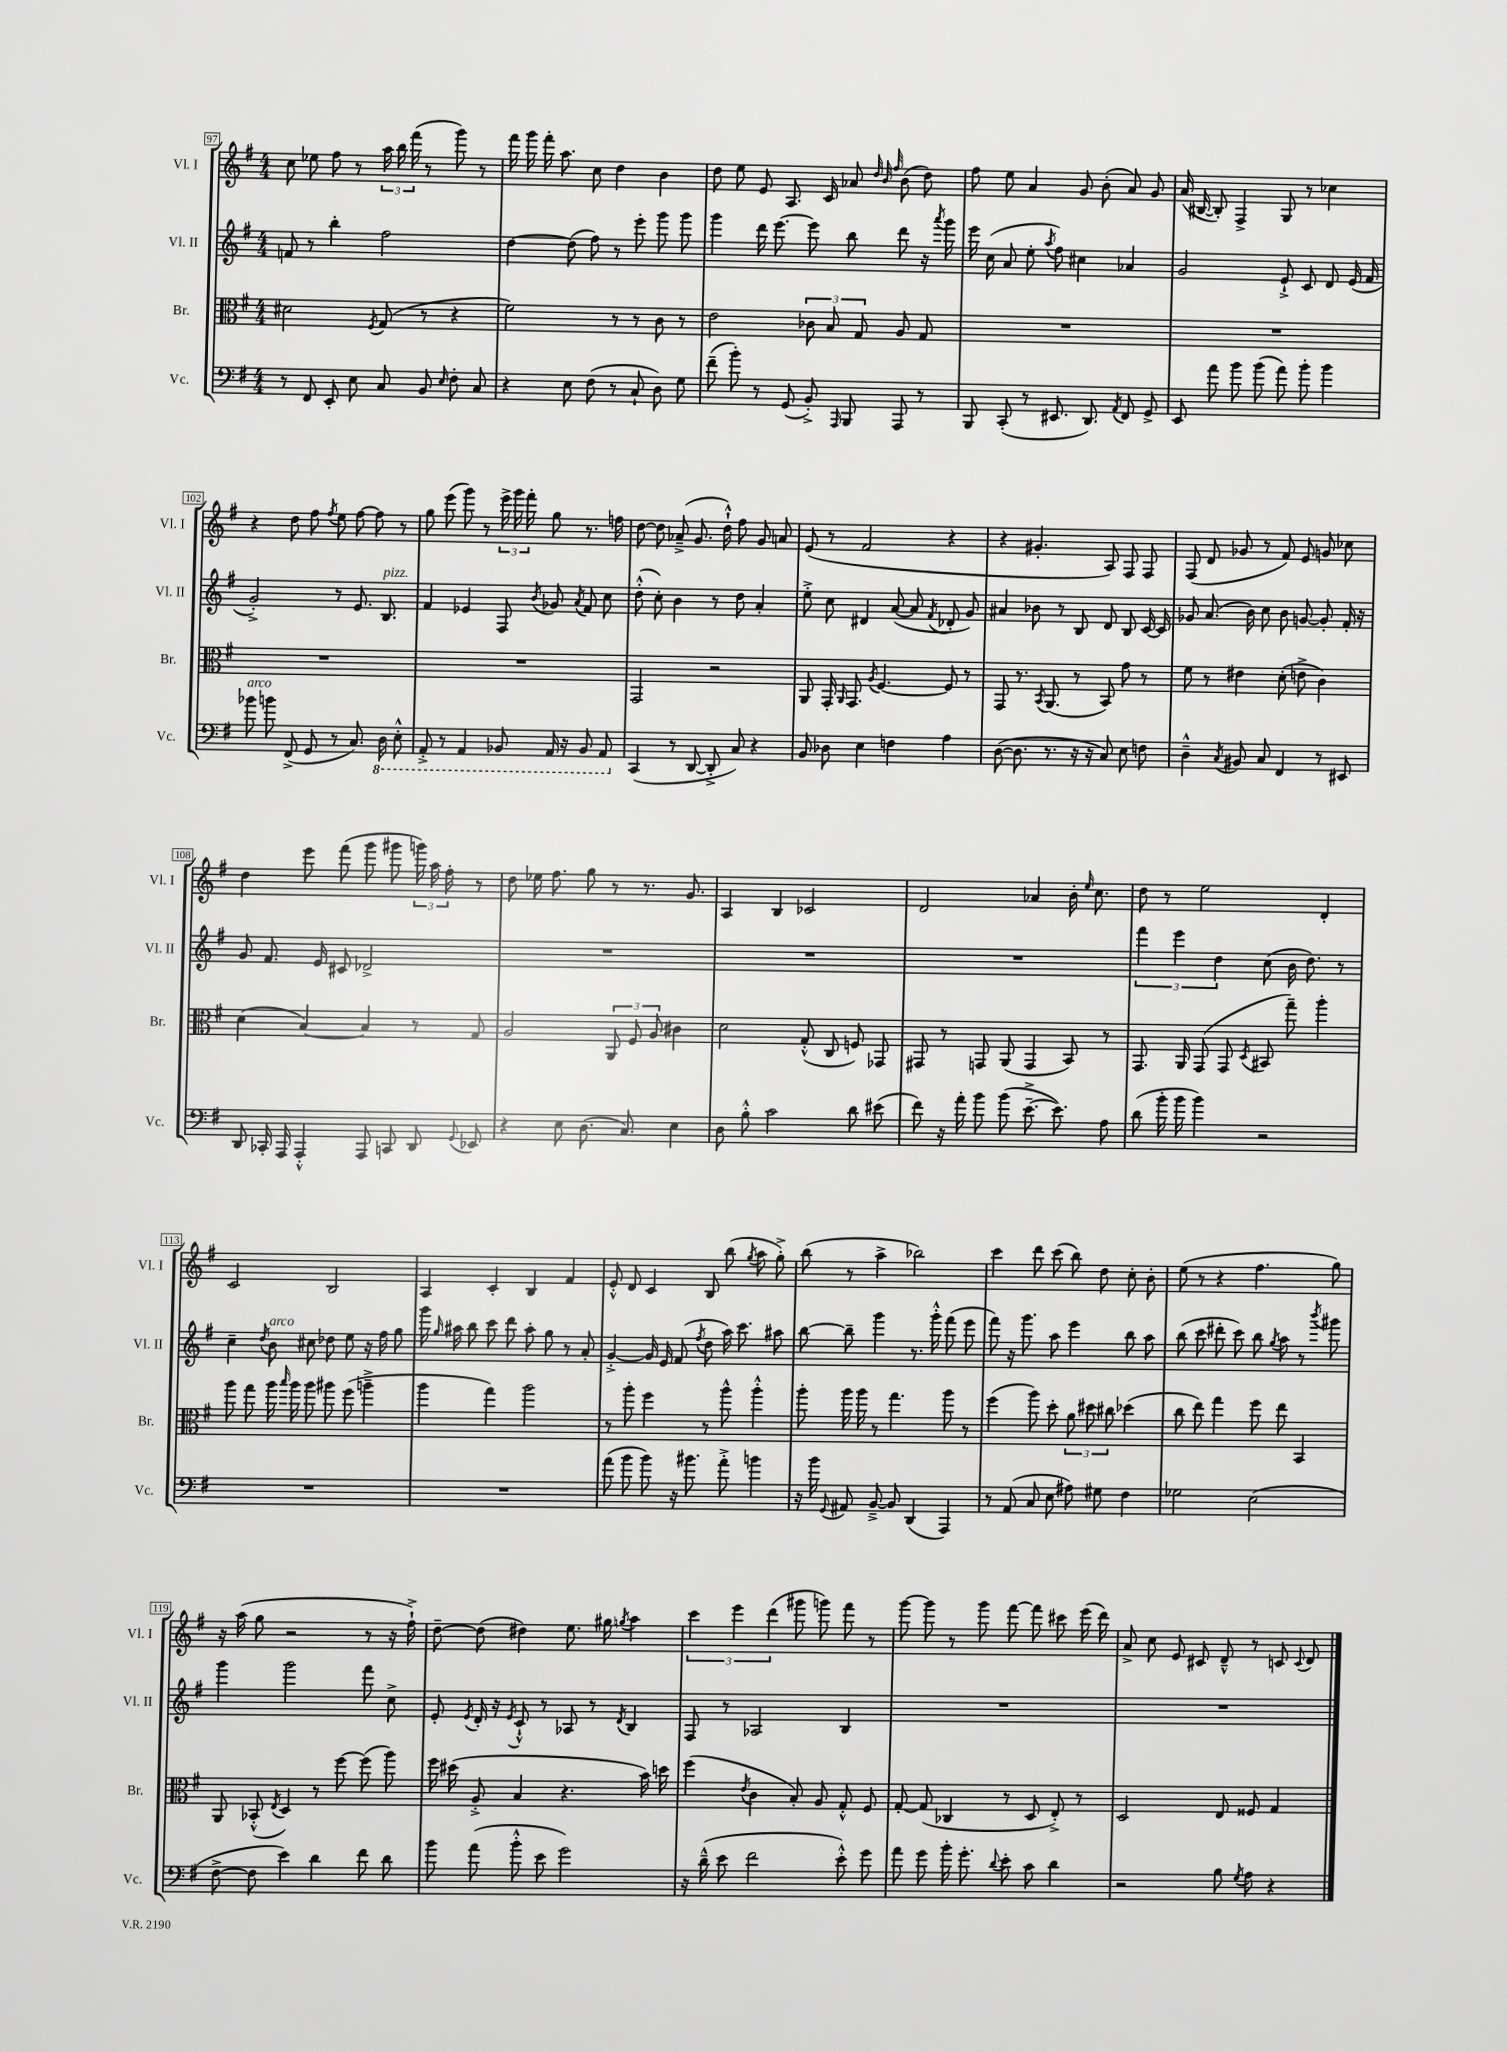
<<
\new StaffGroup <<
\new Staff = "s0" \with { instrumentName = "Vl. I" shortInstrumentName = "Vl. I" } {
    \clef treble \key g \major \numericTimeSignature \time 4/4
    \autoBeamOff c''8 ees''8 fis''8 r8 \tuplet 3/2 { a''16 b''16 fis'''16( } r8 g'''8) r8 |
    fis'''16 g'''16 fis'''16-. a''8. c''8 d''4 b'4 |
    d''8 e''8 e'8 a8. c'16 aes'8 \grace { d''32 b'32 fis''32 } b'8( d''8) |
    fis''8 e''8 a'4 g'8 b'8-.( a'8) g'8 |
    a'16( bis16~ bis8-.) fis4-> g8 r8 ces''4 |
    r4 d''8 fis''8 \acciaccatura { fis''8 } e''8 fis''8~ fis''8 r8 |
    g''8 e'''8( g'''8) r8 \tuplet 3/2 { e'''16-> g'''16 fis'''16-. } g''8 r8. f''16 |
    d''8~ d''8 aes'8--->( g'8. d''16-!-^) fis''8 g'8 a'8 |
    e'8( r8 fis'2 r4 |
    r4 gis'4.-. a8) fis8 fis8 |
    fis8( d'8 ges'8 r8 fis'8) e'8 g'8 ces''8 |
    d''4 e'''8 fis'''8( g'''8 gis'''8 \tuplet 3/2 { g'''16) a''16 fis''16-. } r8 |
    d''8 ees''16 fis''8. g''8 r8 r8. g'8. |
    a4 b4 ces'2 |
    d'2 aes'4 b'16-. \grace { e''16 } c''8. |
    d''8 r8 e''2 d'4-. |
    c'2 b2 |
    a4 c'4-. b4 fis'4 |
    e'8-.-^ d'8 c'4 b8 b''8( \acciaccatura { g''8 } a''8 g''8-.->) |
    b''8( r8 a''4-> bes''2) |
    c'''4 d'''8 c'''8( b''8) d''8 c''8-. b'8-. |
    e''8( r8 r4 fis''4. g''8) |
    r16 a''16( g''8 r2 r8 r16 fis''16-!->) |
    d''8~-- d''8( dis''4) e''8. gis''16 \acciaccatura { g''8 } a''4 |
    \tuplet 3/2 { c'''4 e'''4 d'''4( } gis'''8 g'''8) fis'''8 r8 |
    g'''8~ g'''8 r8 g'''8 fis'''8~ fis'''8 cis'''8 e'''16( d'''16) |
    a'8-> c''8 e'8 cis'8 d'8---^ r8 c'8 \appoggiatura { c'8 } d'8 \bar "|." |
}
\new Staff = "s1" \with { instrumentName = "Vl. II" shortInstrumentName = "Vl. II" } {
    \clef treble \key g \major \numericTimeSignature \time 4/4
    \autoBeamOff f'8 r8 b''4-. fis''2 |
    d''4~ d''8( fis''8) r8 e'''8-. g'''8 g'''8 |
    g'''4 d'''16 e'''8.~ e'''8 b''8 d'''8 r16 \acciaccatura { a'''8 } g'''16 |
    e'''16 c''16( a'8 e''8-. \acciaccatura { a''8 } fis''8) cis''4 aes'4 |
    g'2 e'8-!-> c'8 d'8 e'16( fis'16 |
    g'2-.->) r8 e'8. b8.^\markup { \italic "pizz." } |
    fis'4 ees'4 fis8 \acciaccatura { b'8 } ges'8 \acciaccatura { a'8 } fis'8 c''8 |
    d''8-.-^( c''8-.) b'4 r8 d''8 a'4-. |
    e''8-.-> c''8 dis'4 a'8~( a'8 \acciaccatura { fis'8 } des'8-. g'8) |
    ais'4 bes'8 r8 b8 d'8 b8 c'16~ c'16 |
    ges'8 a'8.( b'16) c''8 b'8 g'8~ g'8-. fis'16-. r16 |
    g'8 fis'8. e'16 cis'8 des'2-> |
    R1 |
    R1 |
    R1 |
    \tuplet 3/2 { fis'''4 e'''4 d''4 } c''8( b'16 d''8.) r8 |
    c''4-- \acciaccatura { d''8 } b'8^\markup { \italic "arco" } cis''8 des''8 e''8 r16 fis''16 g''8 |
    g'''16 \grace { g''16 } ais''16 b''8 c'''8 d'''8 ais''8-. g''8 r8 a'8-. |
    g'4~-.-> g'16 e'16 fis'8( \acciaccatura { fis''8 } d''8 a''16) c'''8. ais''8 |
    b''8~ b''8-- g'''4 r8. g'''16-.-^ fis'''8( e'''8 |
    fis'''8) r16 g'''8. a''8 e'''4 b''8 a''8 |
    b''8( c'''8 dis'''8-. c'''8) b''8 \acciaccatura { g''8 } a''8 r8 \acciaccatura { b'''8 } gis'''8 |
    g'''4 g'''2 fis'''8 c''8-> |
    e'8-. \acciaccatura { e'8 } d'16-. r16 \acciaccatura { e'8 } c'8-!-^ r8 aes8 r8 \acciaccatura { d'8 } b4 |
    fis8 r8 aes2 b4 |
    R1 |
    R1 \bar "|." |
}
\new Staff = "s2" \with { instrumentName = "Br." shortInstrumentName = "Br." } {
    \clef alto \key g \major \numericTimeSignature \time 4/4
    \autoBeamOff dis'2 \acciaccatura { fis8 } g8( r8 r4 |
    fis'2) r8 r8 c'8 r8 |
    e'2 \tuplet 3/2 { ces'8 b8 g8 } a8 g8 |
    R1 |
    R1 |
    R1 |
    R1 |
    g,2 r2 |
    a,8 g,16-. \grace { a,16 } g,8. \acciaccatura { a8 } fis4.~ fis8 r8 |
    g,8 r8. \acciaccatura { b,8 } a,8.( r8 b,8) g'8 r8 |
    fis'8 r8 eis'4 d'8-.( e'8-> c'4) |
    d'4( b4~) b4 r8 g8 |
    a2 \tuplet 3/2 { a,8 fis8 a8 } cis'4 |
    d'2 g8-.-^( c8 f8) ges,8 |
    gis,8 r8 g,8 a,8( g,4 b,8) r8 |
    g,8. a,16 g,8( g,8 \acciaccatura { d8 } bis,8 g''8--) a''4-. |
    a''8 g''8 a''16 \grace { b''16 } a''16 a''8 ais''8 fis''8( a''4---> |
    a''4 g''4) a''2 |
    r8 a''8-. fis''4 r8 a''8-^ a''4-.-^ |
    a''8-. a''16 a''16 r8 g''4. a''8 r8 |
    fis''4( a''8) d''8-. \tuplet 3/2 { a'8 dis''8 cis''8 } des''4( |
    c''8 e''8) g''4 fis''8 e''8 b,4 |
    a,8 bes,8-.-^( \acciaccatura { e8 } d4) r8 fis''8~ fis''8( a''8) |
    fis''16 dis''16( a8-.-> b4 r4. b'16) d''16 |
    fis''4( \acciaccatura { e'8 } c'4 b8-.) a8 g8-.-^ fis8 |
    g8~-. g8( ces4 r8 d8 e8-.->) r8 |
    d2 e8 fisis8 g4 \bar "|." |
}
\new Staff = "s3" \with { instrumentName = "Vc." shortInstrumentName = "Vc." } {
    \clef bass \key g \major \numericTimeSignature \time 4/4
    \autoBeamOff r8 fis,8 e,8-. e8 c8 b,8 \grace { e16 } fis8-. c8 |
    r4 e8 fis8( r8 c8-! d8) g8 |
    fis'8--( b'8-.) r8 g,8( b,8-.->) \grace { a,,16 } b,,8 a,,8 r8 |
    b,,8 c,8-.( r8 eis,8. d,8.) \acciaccatura { a,8 } fis,8 g,8-> |
    e,8 a'8 b'8 b'8( a'8) b'8-. b'4 |
    bes'8^\markup { \italic "arco" } b'8 fis,8->( g,8 r8 c8.) \ottava #-1 d,16 e,8-.-^ |
    a,,8-.-> r8 a,,4 bes,,8 a,,16 r16 bes,,8 a,,8 \ottava #0 |
    c,4( r8 d,8~ d,8-.-> c8) r4 |
    b,8 des8 e4 f4 a4 |
    d8~( d8. r8. r16 r16 c8) e8 f8 |
    d4---^ \acciaccatura { c8 } bis,8 c8 fis,4 r8 eis,8 |
    d,8 ces,16-. a,,16 a,,4-.-^ a,,8 c,8 d,8 \appoggiatura { g,8 } ees,8 |
    r4 e8 d8.( c8.) e4 |
    d8 b8-.-^ c'2 d'8 eis'8( |
    fis'8) r16 a'16-. b'8 b'8( e'8.~---> e'8.) a8 |
    d'8( b'16-. b'16 b'4) r2 |
    R1 |
    R1 |
    a'8( b'8 b'8) r16 bis'8. a'8-.-> b'4 |
    r16 b'16 \appoggiatura { g,8 } ais,8 b,8~---> b,8 d,4( a,,4) |
    r8 a,8( c8 e8 ais8) gis8 fis4 |
    ges2 e2( |
    fis8~-> fis8 e'4) d'4 fis'8 d'8 |
    b'8 a'8( b'8-.-^ e'8 g'2) |
    r16 d'16---^( e'8 fis'2 e'8-.-^) g'8 |
    a'8 g'8 b'16-. g'8.-. \appoggiatura { d'8 } e'8-. c'8 d'4 |
    r2 b8 \acciaccatura { g8 } a8 r4 \bar "|." |
}
>>
>>
\layout { \context { \Score currentBarNumber = #97 \override BarNumber.stencil = #(make-stencil-boxer 0.1 0.3 ly:text-interface::print) } }
